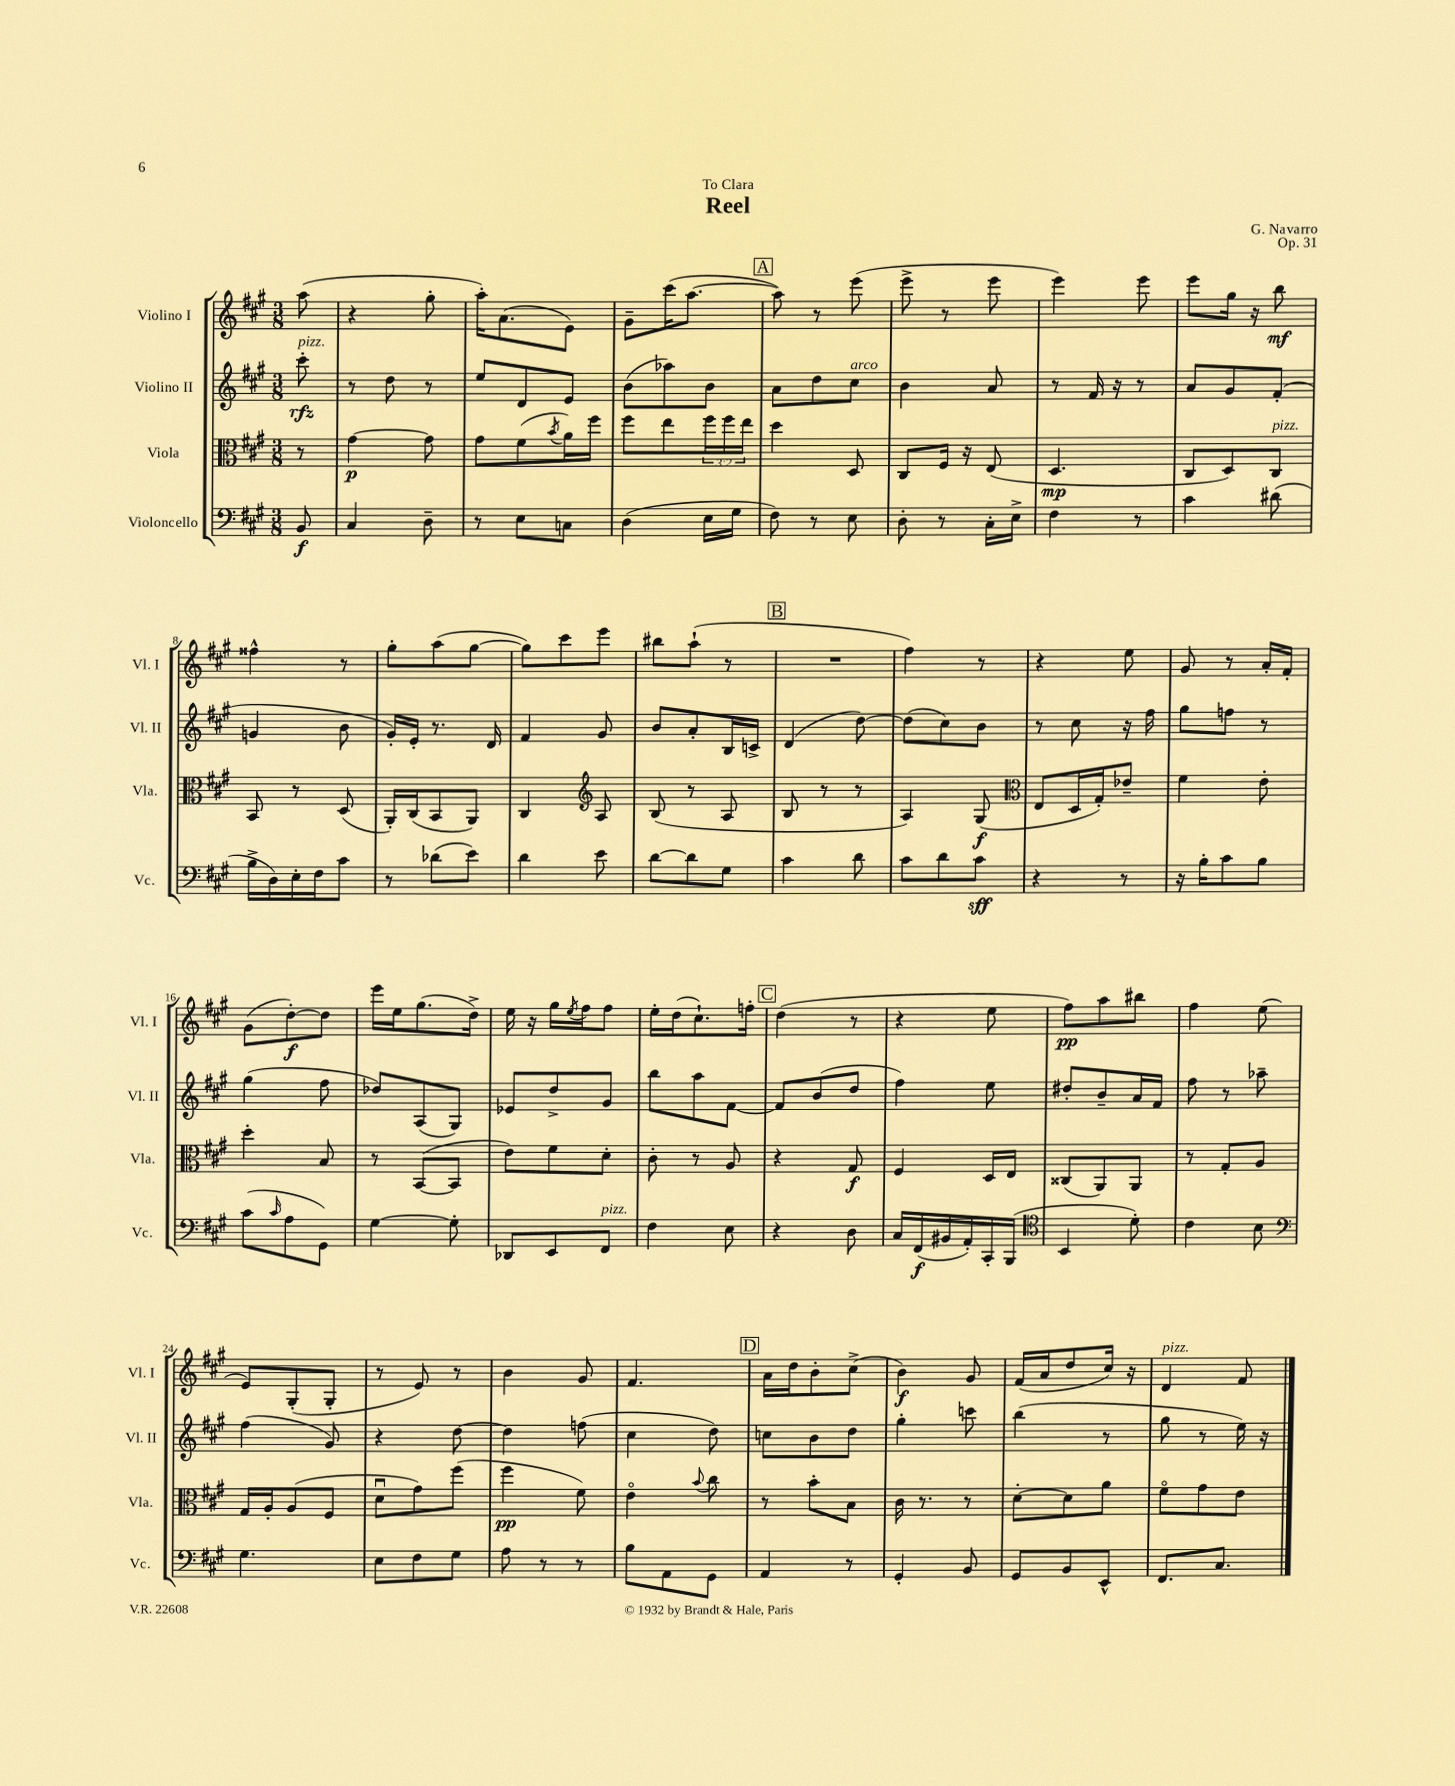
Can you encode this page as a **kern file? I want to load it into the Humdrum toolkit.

**kern	**dynam	**kern	**dynam	**kern	**dynam	**kern	**dynam
*part4	*part4	*part3	*part3	*part2	*part2	*part1	*part1
*staff4	*staff4	*staff3	*staff3	*staff2	*staff2	*staff1	*staff1
*I"Violoncello	*	*I"Viola	*	*I"Violino II	*	*I"Violino I	*
*I'Vc.	*	*I'Vla.	*	*I'Vl. II	*	*I'Vl. I	*
*clefF4	*	*clefC3	*	*clefG2	*	*clefG2	*
*k[f#c#g#]	*	*k[f#c#g#]	*	*k[f#c#g#]	*	*k[f#c#g#]	*
*M3/8	*	*M3/8	*	*M3/8	*	*M3/8	*
=	=	=	=	=	=	=	=
!	!	!	!	!LO:TX:a:i:t=pizz.	!	!	!
8BB/	f	8r	.	8ccc#'\	rfz	(8aa\	.
=1	=1	=1	=1	=1	=1	=1	=1
4C#/	.	[4g#\	p	8r	.	4r	.
.	.	.	.	8dd\	.	.	.
8D~\	.	8g#\]	.	8r	.	8gg#'\	.
=2	=2	=2	=2	=2	=2	=2	=2
8r	.	8g#\L	.	8ee/L	.	16aa'\KL)	.
.	.	.	.	.	.	(8.a\	.
8E\L	.	(8f#\	.	8d/	.	.	.
.	.	8qb/	.	.	.	.	.
8Cn\J	.	16a\L)	.	8e/J	.	8e\J)	.
.	.	16ff#\JJ	.	.	.	.	.
=3	=3	=3	=3	=3	=3	=3	=3
(4D\	.	8ff#\L	.	(8b\L	.	8g#~\L	.
.	.	8ee\	.	8aa-X\)	.	(16ccc#\K	.
.	.	.	.	.	.	[8.aa\J	.
16E\LL	.	24ff#\L	.	8b\J	.	.	.
.	.	24ff#\	.	.	.	.	.
16G#\JJ	.	.	.	.	.	.	.
.	.	24ee\JJ	.	.	.	.	.
!!LO:REH:place=s1:t=A
=4	=4	=4	=4	=4	=4	=4	=4
8F#\)	.	4dd\	.	8a\L	.	8aa\])	.
8r	.	.	.	8dd\	.	8r	.
!	!	!	!	!LO:TX:a:i:t=arco	!	!	!
8E\	.	8D/	.	8cc#\J	.	(8eee\	.
=5	=5	=5	=5	=5	=5	=5	=5
8D'\	.	8C#/L	.	4b\	.	8eee^\	.
8r	.	16F#/Jk	.	.	.	8r	.
.	.	16r	.	.	.	.	.
16C#'\LL	.	(8E/	.	8a/	.	8eee\	.
16E^\JJ	.	.	.	.	.	.	.
=6	=6	=6	=6	=6	=6	=6	=6
4F#\	.	4.D/	mp	8r	.	4eee\)	.
.	.	.	.	16f#/	.	.	.
.	.	.	.	16r	.	.	.
8r	.	.	.	8r	.	8eee\	.
=7	=7	=7	=7	=7	=7	=7	=7
4c#\	.	8C#/L	.	8a/L	.	8eee\L	.
.	.	8D/)	.	8g#/	.	16gg#\Jk	.
.	.	.	.	.	.	16r	.
!	!	!LO:TX:a:i:t=pizz.	!	!	!	!	!
(8d#X\	.	8C#/J	.	(8f#'/J	.	8bb\	mf
!!LO:LB:g=z
=8	=8	=8	=8	=8	=8	=8	=8
16B^\LL	.	8BB/	.	4gn/	.	4ff##X^^\	.
16D\)	.	.	.	.	.	.	.
16E'\	.	8r	.	.	.	.	.
16F#\J	.	.	.	.	.	.	.
8c#\J	.	(8D/	.	8b\	.	8r	.
=9	=9	=9	=9	=9	=9	=9	=9
8r	.	16AA'/LL)	.	16g#'/LL)	.	8gg#'\L	.
.	.	(16C#/J	.	16e'/JJ	.	.	.
(8d-X\L	.	8BB/	.	8.r	.	(8aa\	.
8e\J)	.	8AA/J)	.	.	.	[8gg#\J	.
.	.	.	.	16d/	.	.	.
=10	=10	=10	=10	=10	=10	=10	=10
4d\	.	4C#/	.	4f#/	.	8gg#\L])	.
.	.	.	.	.	.	8ccc#\	.
*	*	*clefG2	*	*	*	*	*
8e\	.	8A/	.	8g#/	.	8eee\J	.
=11	=11	=11	=11	=11	=11	=11	=11
[8d\L	.	(8B/	.	8b/L	.	8bb#X\L	.
8d\]	.	8r	.	8a'/	.	(8aa`\J	.
8G#\J	.	8A/	.	16B/L	.	8r	.
.	.	.	.	16cn^/JJ	.	.	.
!!LO:REH:place=s1:t=B
=12	=12	=12	=12	=12	=12	=12	=12
4c#\	.	8B/	.	(4d/	.	4.r	.
.	.	8r	.	.	.	.	.
8d\	.	8r	.	[8dd\)	.	.	.
=13	=13	=13	=13	=13	=13	=13	=13
8c#\L	.	4A/)	.	(8dd\L]	.	4ff#\)	.
8d\	.	.	.	8cc#\)	.	.	.
8c#\J	sff	(8G#/	f	8b\J	.	8r	.
=14	=14	=14	=14	=14	=14	=14	=14
*	*	*clefC3	*	*	*	*	*
4r	.	8E/L	.	8r	.	4r	.
.	.	16D/L	.	8cc#\	.	.	.
.	.	16G#'/J)	.	.	.	.	.
8r	.	8e-X~/J	.	16r	.	8ee\	.
.	.	.	.	16ff#\	.	.	.
=15	=15	=15	=15	=15	=15	=15	=15
16r	.	4f#\	.	8gg#\L	.	8g#/	.
16B'\KL	.	.	.	.	.	.	.
8c#\	.	.	.	8ffn\J	.	8r	.
8B\J	.	8e'\	.	8r	.	16a'/LL	.
.	.	.	.	.	.	16f#'/JJ	.
!!LO:LB:g=z
=16	=16	=16	=16	=16	=16	=16	=16
(8c#\L	.	4dd'\	.	(4gg#\	.	(8g#\L	.
16qqc#/	.	.	.	.	.	.	.
8A\	.	.	.	.	.	[8dd'\)	f
8GG#\J)	.	8B/	.	8ff#\	.	8dd\J]	.
=17	=17	=17	=17	=17	=17	=17	=17
[4G#\	.	8r	.	8dd-X/L)	.	16eee\LL	.
.	.	.	.	.	.	16ee\J	.
.	.	([8BB/L	.	(8A/	.	(8.gg#\	.
8G#'\]	.	8BB/J]	.	8G#/J)	.	.	.
.	.	.	.	.	.	16dd^\Jk)	.
=18	=18	=18	=18	=18	=18	=18	=18
8DD-X/L	.	8e\L)	.	8e-X/L	.	16ee\	.
.	.	.	.	.	.	16r	.
8EE/	.	8f#\	.	8dd^/	.	16gg#\LL	.
.	.	.	.	.	.	8qee/	.
.	.	.	.	.	.	16ff#\J	.
!LO:TX:a:i:t=pizz.	!	!	!	!	!	!	!
8FF#/J	.	8d'\J	.	8g#/J	.	8ff#\J	.
=19	=19	=19	=19	=19	=19	=19	=19
4F#\	.	8c#'\	.	8bb\L	.	16ee'\LL	.
.	.	.	.	.	.	(16dd\J	.
.	.	8r	.	8aa\	.	8.cc#`\)	.
8E\	.	8A/	.	[8f#\J	.	.	.
.	.	.	.	.	.	16ffn'\Jk	.
!!LO:REH:place=s1:t=C
=20	=20	=20	=20	=20	=20	=20	=20
4r	.	4r	.	8f#/L]	.	(4dd\	.
.	.	.	.	(8b/	.	.	.
8D\	.	8G#/	f	8dd/J	.	8r	.
=21	=21	=21	=21	=21	=21	=21	=21
16C#/LL	.	4F#/	.	4ff#\)	.	4r	.
(16FF#/	f	.	.	.	.	.	.
16BB#X/	.	.	.	.	.	.	.
16AA'/)	.	.	.	.	.	.	.
16CC#'/	.	16D/LL	.	8ee\	.	8ee\	.
(16BBB/JJ	.	16E/JJ	.	.	.	.	.
=22	=22	=22	=22	=22	=22	=22	=22
*clefC4	*	*	*	*	*	*	*
4BB/	.	(8C##X/L	.	8dd#X'/L	.	8ff#\L)	pp
.	.	8AA/)	.	8b~/	.	8aa\	.
8d'\)	.	8AA/J	.	16a/L	.	8bb#X\J	.
.	.	.	.	16f#/JJ	.	.	.
=23	=23	=23	=23	=23	=23	=23	=23
4c#\	.	8r	.	8ff#\	.	4ff#\	.
.	.	8G#'/L	.	8r	.	.	.
8B\	.	8A/J	.	8aa-X~\	.	(8ee\	.
!!LO:LB:g=z
=24	=24	=24	=24	=24	=24	=24	=24
*clefF4	*	*	*	*	*	*	*
4.G#\	.	16G#/LL	.	(4ff#\	.	8e/L)	.
.	.	16A'/J	.	.	.	.	.
.	.	(8A/	.	.	.	(8G#'/	.
.	.	8F#/J	.	8g#/)	.	8G#'/J	.
=25	=25	=25	=25	=25	=25	=25	=25
8E\L	.	8du\L	.	4r	.	8r	.
8F#\	.	8g#\)	.	.	.	8e/)	.
8G#\J	.	(8ff#\J	.	[8dd\	.	8r	.
=26	=26	=26	=26	=26	=26	=26	=26
8A\	.	4ff#\	pp	4dd\]	.	4b\	.
8r	.	.	.	.	.	.	.
8r	.	8f#\)	.	(8ffn\	.	8g#/	.
=27	=27	=27	=27	=27	=27	=27	=27
8B\L	.	4e\	.	4cc#\	.	4.f#/	.
8AA\	.	.	.	.	.	.	.
.	.	8qqb/	.	.	.	.	.
8GG#\J	.	8cc#\	.	8dd\)	.	.	.
!!LO:REH:place=s1:t=D
=28	=28	=28	=28	=28	=28	=28	=28
4AA/	.	8r	.	8ccn\L	.	16a\LL	.
.	.	.	.	.	.	16dd\J	.
.	.	8b'\L	.	8b\	.	8b'\	.
8r	.	8B\J	.	8dd\J	.	(8cc#^\J	.
=29	=29	=29	=29	=29	=29	=29	=29
4GG#'/	.	16c#\	.	4gg#'\	.	4b\)	f
.	.	8.r	.	.	.	.	.
8BB/	.	8r	.	8cccn\	.	8g#/	.
=30	=30	=30	=30	=30	=30	=30	=30
8GG#/L	.	[8d'\L	.	(4bb\	.	(16f#/LL	.
.	.	.	.	.	.	16a/J	.
8BB/	.	8d\]	.	.	.	8dd/	.
8EE^^/J	.	8a\J	.	8r	.	16cc#/Jk)	.
.	.	.	.	.	.	16r	.
=31	=31	=31	=31	=31	=31	=31	=31
!	!	!	!	!	!	!LO:TX:a:i:t=pizz.	!
8.FF#/L	.	8f#\L	.	8gg#\	.	4d/	.
.	.	8g#\	.	8r	.	.	.
8.C#/J	.	.	.	.	.	.	.
.	.	8e\J	.	16ee\)	.	8f#/	.
.	.	.	.	16r	.	.	.
==	==	==	==	==	==	==	==
*-	*-	*-	*-	*-	*-	*-	*-
